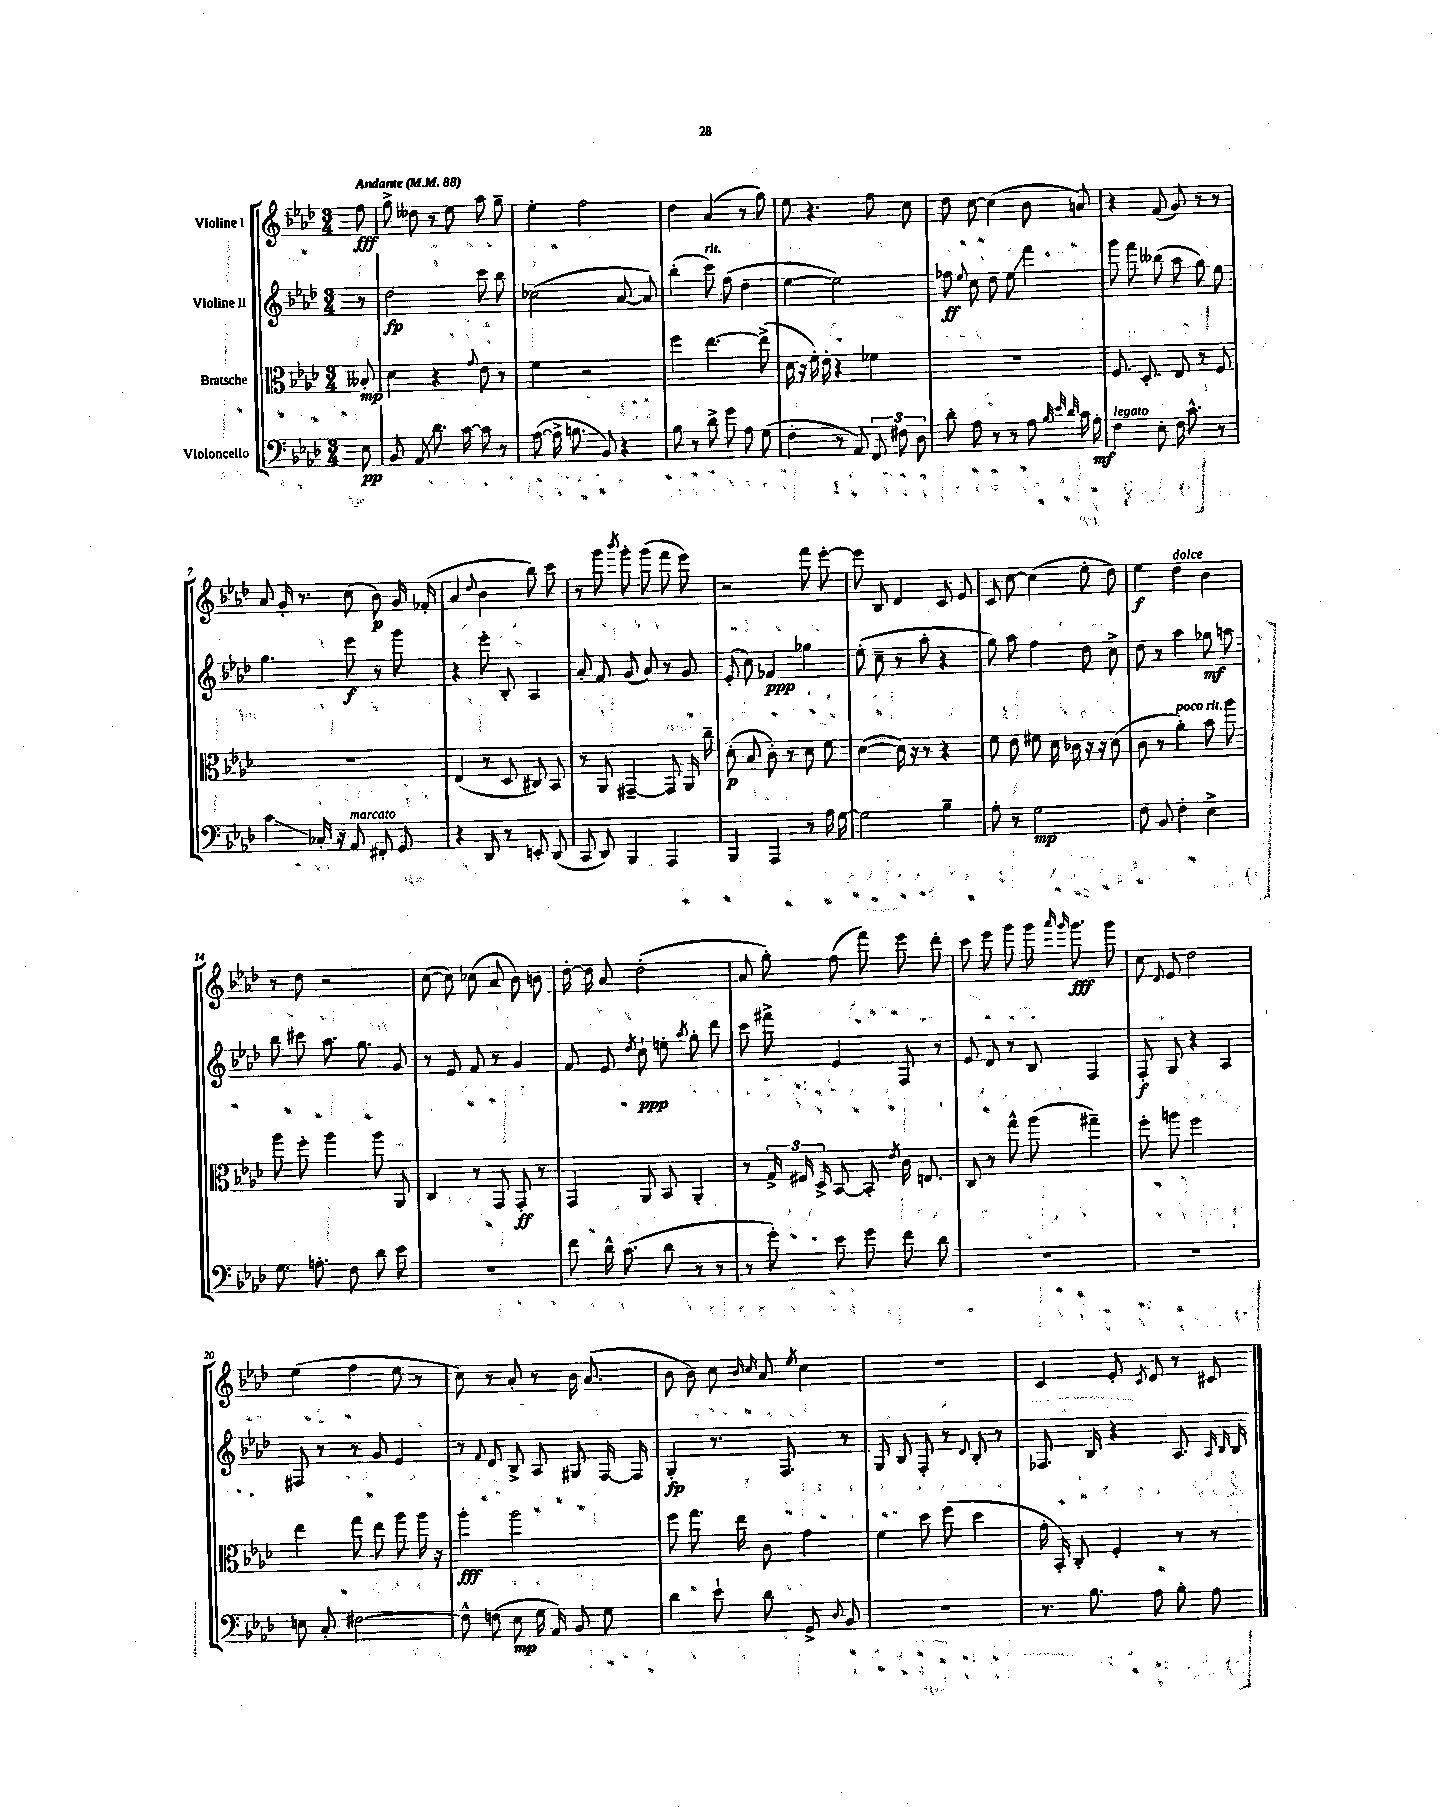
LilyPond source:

<<
\new StaffGroup <<
\new Staff = "s0" \with { instrumentName = "Violine I" } {
    \clef treble \key aes \major \numericTimeSignature \time 3/4 \partial 8 \tempo "Andante" 4 = 88
    \autoBeamOff f''8\fff |
    g''8-> deses''8 r8 ees''8 aes''8 g''8-- |
    ees''4-. f''2 |
    des''4 aes'4( r8 g''8) |
    ees''8 r4. f''8 c''8 |
    des''8 c''8~ c''4( bes'8 a'8) |
    r4 f'8( g'8) r8 r8 |
    aes'8 g'16-. r8. c''8( bes'8\p) g'16 fes'16-.( |
    aes'4 \appoggiatura { des''8 } bes'4 bes''8) c'''8 |
    r8 g'''8 \acciaccatura { bes'''8 } g'''8-. g'''8( f'''8 ees'''8) |
    r2 f'''8 ees'''8~-. |
    ees'''8 bes8 des'4 c'8 ees'8 |
    c'8 c''8~ c''4( ees''8-. des''8) |
    ees''4\f des''4^\markup { \italic "dolce" } bes'4 |
    r8 des''8 r2 |
    c''8~( c''8) ces''8( aes'8 bes'8) b'8 |
    des''16~-. des''16 aes'8 des''2-.( |
    aes'8 g''8-.) f''8( f'''8) ees'''8 des'''8-. |
    c'''8 ees'''8 g'''8 g'''16 \grace { aes'''16 g'''16 } g'''8.\fff g'''8 |
    c''8 \appoggiatura { des'8 } ees'8 des''2 |
    ees''4( f''4 ees''8 r8 |
    c''8) r8 aes'8-. r8 bes'16 aes'8.( |
    bes'8 bes'8) c''8 \grace { bes'16 c''16 } aes'8 \acciaccatura { ees''8 } c''4 |
    R2. |
    c'4 ees'8-. \acciaccatura { c'8 } des'8 r8 cis'8 \bar "|." |
}
\new Staff = "s1" \with { instrumentName = "Violine II" } {
    \clef treble \key aes \major \numericTimeSignature \time 3/4 \partial 8
    \autoBeamOff r8 |
    des''2\fp c'''8 bes''8 |
    ces''2( aes'8~ aes'8) |
    bes''4-.( c'''8^\markup { \italic "rit." }) f''8( des''4 |
    ees''4~ ees''2) |
    fes''8\ff \appoggiatura { ees''8 } c''8 des''8 ees''8\glissando f'''4 |
    g'''8 f'''8 beses''8( aes''8 g''8) ees''8 |
    g''4. ees'''8\f r8 g'''8 |
    r4 ees'''8-. bes8-. aes4 |
    aes'8-. f'8 g'8( aes'8) r8 g'8 |
    ees'8-.( c''8) fes'4\ppp ges''4 |
    ees''8-.( c''8-- r8 aes''8-. r4 |
    g''8) aes''8 f''4 des''8 c''8-> |
    des''8 r8 aes''4 ges''8\mf a''8 |
    bes''8 cis'''8 aes''8. g''8. g'8 |
    r8 ees'8 f'8 r8 g'4 |
    f'8 ees'8 \acciaccatura { des''8 } c''8-!\ppp e''8-. \acciaccatura { aes''8 } g''8-. des'''8 |
    c'''8 fis'''8-> ees'4 f8 r8 |
    ees'8 des'8 r8 bes8 f4 |
    f8-.\f g8 r4 aes4 |
    fis8 r8 r8 g'8 ees'4 |
    r8 \appoggiatura { f'8 } des'8 bes8-> aes8 gis8 f16~ f16 |
    g4-.\fp r8. f8. r8 |
    g8 bes8 f8-. r8 \appoggiatura { des'8 } bes8-. r8 |
    fes8. bes16 r4 aes8. \grace { aes16 bes16 } bes16 \bar "|." |
}
\new Staff = "s2" \with { instrumentName = "Bratsche" } {
    \clef alto \key aes \major \numericTimeSignature \time 3/4 \partial 8
    \autoBeamOff beses8-.\mp |
    des'4 r4 \appoggiatura { g'8 } ees'8 r8 |
    f'4 r2 |
    f''4 ees''4.~ ees''8->( |
    des'16 r16 f'16-.) ees'16-. r4 fes'4 |
    R2. |
    f8. des8.-. ees8 r8 f8 |
    R2. |
    ees4( r8 des8 cis8) bes,8 |
    r8 aes,8 gis,4~-- gis,8 aes,16 c''16-- |
    des'8-.\p( bes8 c'8-.) r8 des'8 f'8 |
    des'4~( des'16) r16 r8 r4 |
    f'8 ees'8 fis'8 des'16 ces'16 r16 r16 des'8( |
    c'8 r8 aes'4-.^\markup { \italic "poco rit." }) bes'8 aes''8 |
    aes''8 f''8-. aes''4 aes''8 aes,8 |
    c4 r8 g,8 g,8-.\ff r8 |
    g,4 aes,8 bes,8 aes,4-. |
    r8 \tuplet 3/2 { g16-> fis16 des16-> } bes,8~ bes,8-. \acciaccatura { ees'8 } c'16 e8. |
    c8 r8 g''8-^ aes''8( gis''4--) |
    f''8-. a''8 f''2 |
    ees''4 g''8 ees''8 aes''8 aes''16 r16 |
    aes''4-.\fff aes''2 |
    f''8 g''8. ees''16 c'8 g'4 |
    f'4 des''8 f''8( des''4 |
    g'16-. bes,16-.) c8-. f4-. r8 r8 \bar "|." |
}
\new Staff = "s3" \with { instrumentName = "Violoncello" } {
    \clef bass \key aes \major \numericTimeSignature \time 3/4 \partial 8
    \autoBeamOff ees8\pp |
    bes,8 aes,8\glissando des'8. c'16~ c'8 r8 |
    aes8~( aes16-> b8. bes,8) r4 |
    bes8 r8 des'8-> g'8 aes8 g8( |
    f4-. r8 aes,8) \tuplet 3/2 { f,8 fis8 des8 } |
    des'8-. aes8 r8 r8 aes8 \grace { bes32 ees'32 des'32 } c'16 aes16-.\mf |
    f4^\markup { \italic "legato" } ees8-. f16 c'8.-^ r8 |
    c'4\glissando ces16-. r16 aes,8^\markup { \italic "marcato" } fis,8-. g,8 |
    r4 des,8 r8 e,8-. des,8( |
    c,8 des,8) bes,,4 aes,,4 |
    bes,,4 aes,,4 r8 aes16 g16~ |
    g2 bes4-- |
    aes8-. r8 g2\mp |
    f8 bes,8 f4-. ees4-> |
    g8. a8.-. f8 des'8 ees'8 |
    R2. |
    f'8 des'16-^ c'8.( des'8 r8 r8 |
    r8 g'8-.) ees'8 g'8 f'8 des'8 |
    R2. |
    R2. |
    e8 c8-. fis2~ |
    fis8-^ f8( ees8\mp g16 aes,16) bes,8 g8 |
    des'4 ees'8-! des'8 g,8-> \appoggiatura { des8 } bes,8 |
    R2. |
    r8. bes8. aes8 bes8-. aes8 \bar "|." |
}
>>
>>
